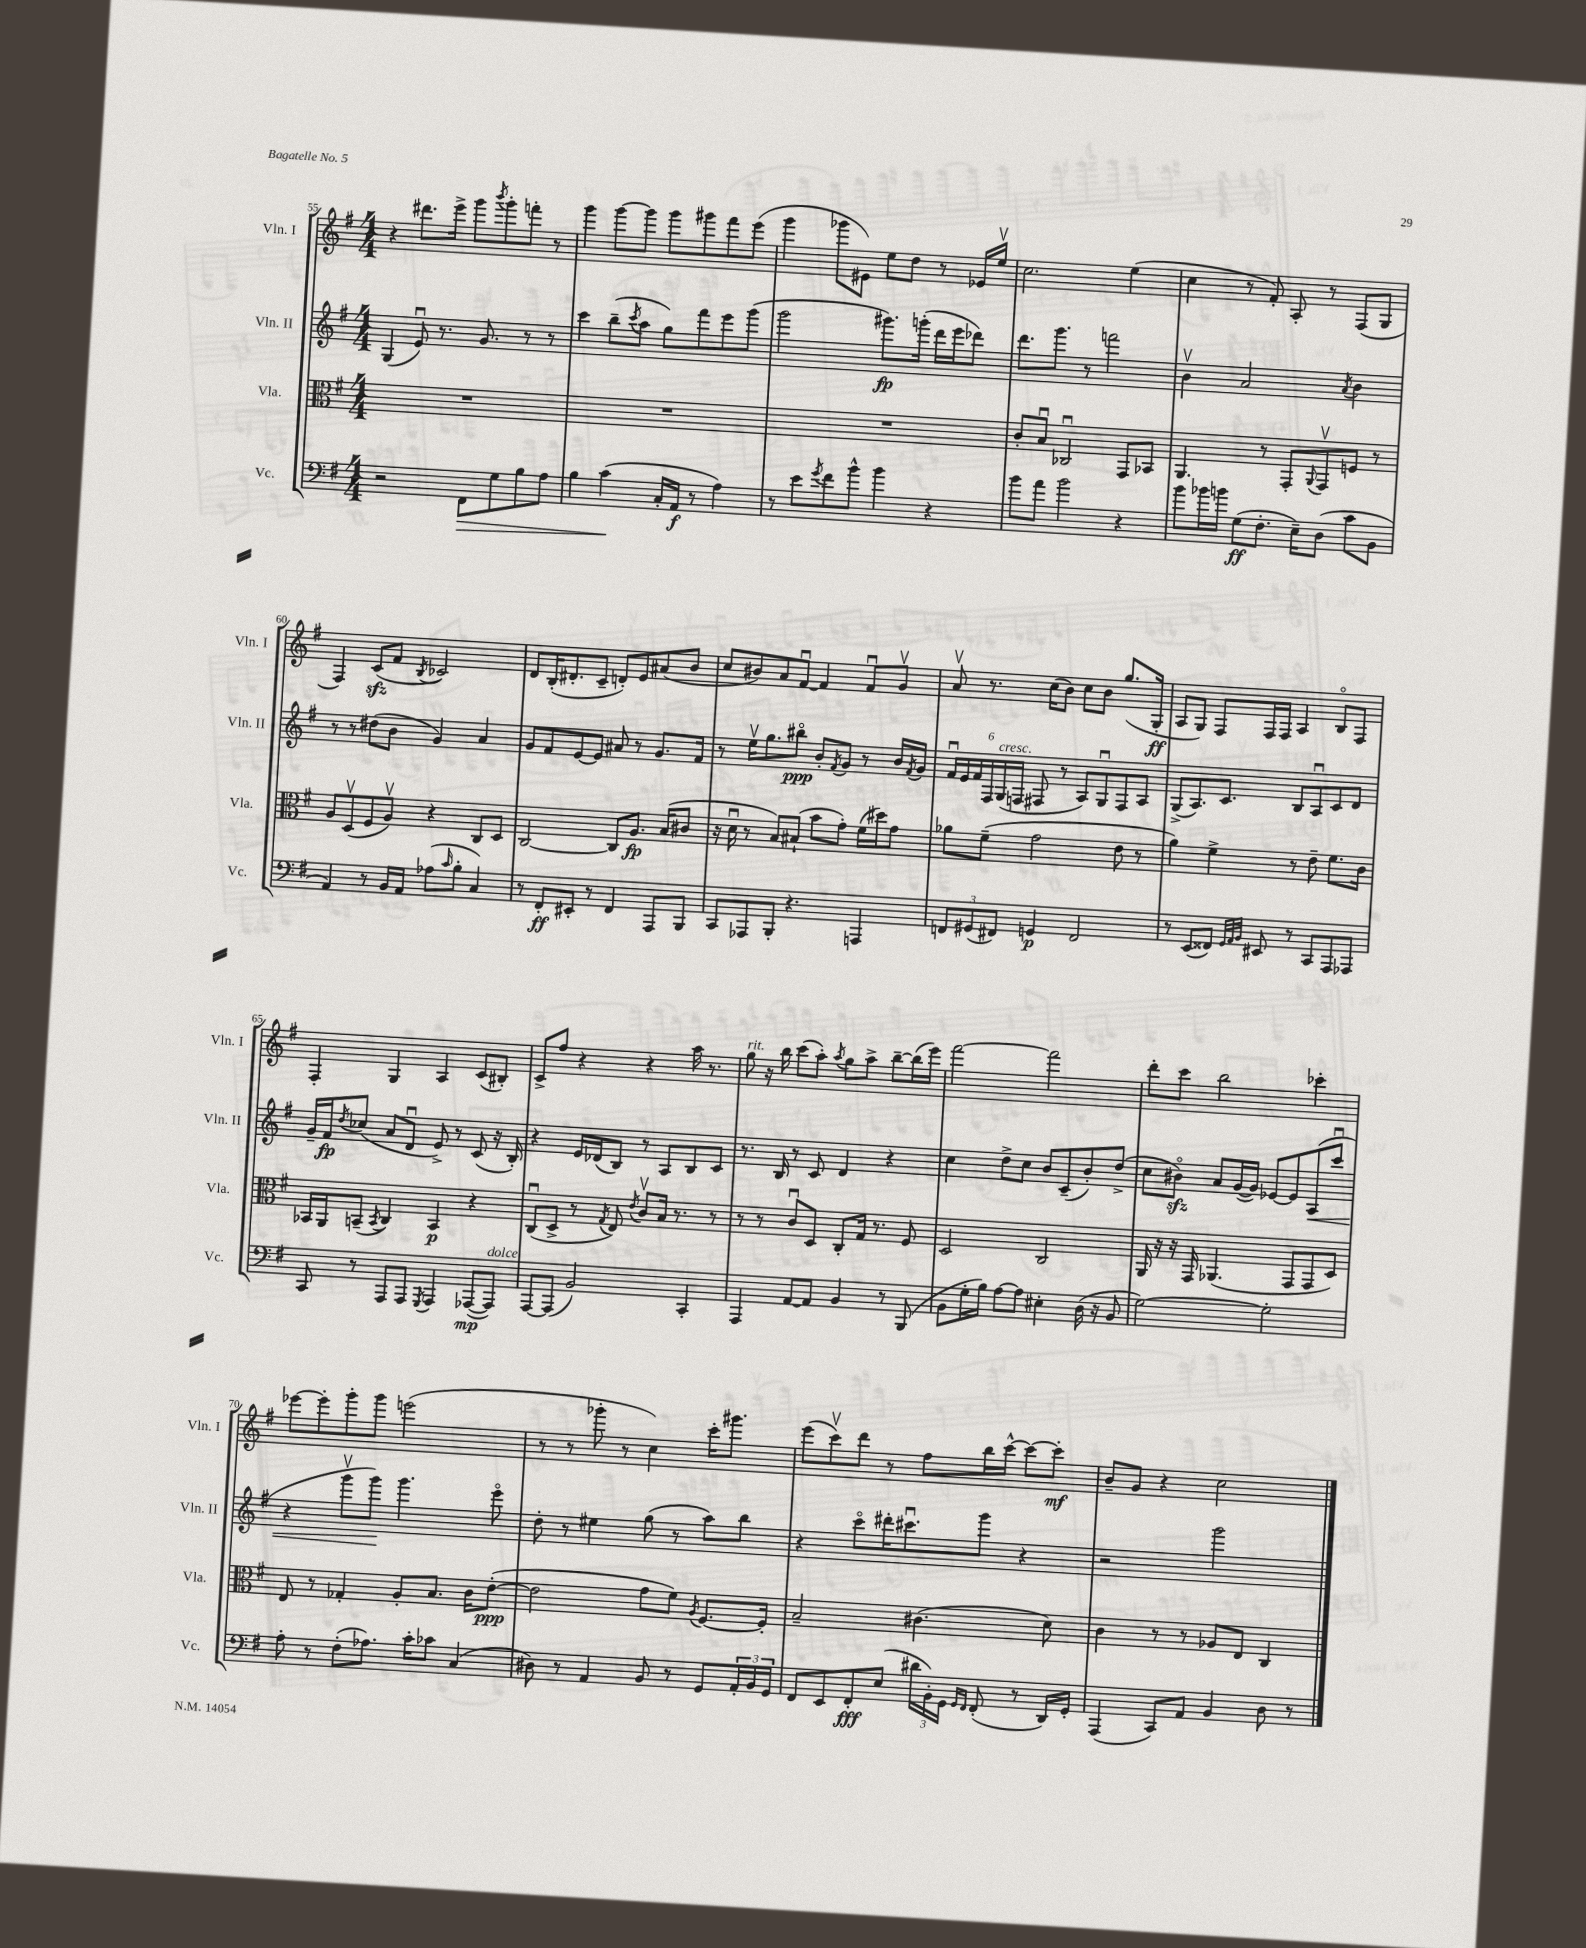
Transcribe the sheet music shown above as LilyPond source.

<<
\new StaffGroup <<
\new Staff = "s0" \with { instrumentName = "Vln. I" shortInstrumentName = "Vln. I" } {
    \clef treble \key g \major \numericTimeSignature \time 4/4
    r4 dis'''8. e'''16-> g'''8 \acciaccatura { b'''8 } g'''8-. f'''8-. r8 |
    g'''4 g'''8~ g'''8 g'''8 gis'''8 fis'''8 e'''8( |
    g'''4 ges'''8 eis'8) e''8 d''8 r8 ees'16 e''16\upbow |
    c''2. e''4( |
    c''4 r8 fis'8-.) a8-. r8 fis8( g8 |
    fis4) c'8\sfz( fis'8 \acciaccatura { b8 } ces'2) |
    d'8 b16-.( dis'8.-. c'8-- d'8-.) e'8 ais'8( b'8 |
    c''8 bis'8) a'8 fis'8~\downbow fis'4 fis'8\downbow g'8\upbow |
    a'8\upbow r8. c''16( b'8) c''8 b'8 g''8.( g16-.\ff |
    a8 g8) fis8 fis16 fis16 a4 b8\flageolet fis8 |
    fis4-. g4 a4 c'8( bis8-.) |
    c'8-> fis''8 r4 r4 a''16 r8. |
    g''8^\markup { \italic "rit." } r16 b''16 c'''8( a''8-.) \acciaccatura { a''8 } g''8 a''8-> b''8~-- b''16( e'''16) |
    fis'''2~ fis'''2 |
    d'''8-. c'''8 b''2 ces'''4-. |
    ees'''8~ ees'''8-. g'''8-. g'''8 e'''2( |
    r8 r8 ges'''8-. r8 c''4) c'''16-. gis'''8. |
    e'''8( c'''8\upbow) d'''8 r8 fis''8 b''16 c'''16~-^ c'''8~ c'''8-.\mf |
    b'8-- g'8 r4 c''2 \bar "|." |
}
\new Staff = "s1" \with { instrumentName = "Vln. II" shortInstrumentName = "Vln. II" } {
    \clef treble \key g \major \numericTimeSignature \time 4/4
    g4( e'8\downbow) r8. g'8. r8 r8 |
    c'''4 b''8--( \acciaccatura { c'''8 } a''8 g''8) fis'''8 e'''8 g'''8( |
    g'''2 gis'''8.\fp) g'''16-.( d'''16 e'''16 des'''8) |
    d'''8. g'''8. r8 f'''2 |
    b'4\upbow a'2 \acciaccatura { a'8 } b'4 |
    r8 r8 dis''8( b'8 g'4) a'4 |
    g'8 fis'8 e'8~ e'8 ais'8 r8 g'8. fis'16 |
    r8 e''16\upbow g''8. bis''8\flageolet\ppp b'8-. \acciaccatura { fis'8 } g'8 r8 b'16 \acciaccatura { fis'8 } g'16 |
    \tuplet 6/4 { fis'16\downbow e'16 fis'16 fis16 g16^\markup { \italic "cresc." }( f16 } fis8 r8 a8) g8\downbow fis8 a8 |
    g8->( a8.) c'8. b8 a8\downbow c'8 d'8 |
    g'16-- fis'16\fp \acciaccatura { d''8 } ces''8( a'8 d'8\downbow e'8->) r8 c'8( r16 b16-.) |
    r4 e'16 des'16( b8) r8 a8 b8 c'8 |
    r8. b16 r8 c'8 d'4 r4 |
    c''4 d''8-> c''8 b'8 c'8--( b'8-.) d''8->( |
    c''8 bis'8\flageolet\sfz) a'8 g'16~( g'16) ees'8~ ees'8 a8\<( c'''8\downbow |
    r4 g'''8\upbow g'''8\!) g'''4. e'''8\flageolet |
    d''8-. r8 eis''4 g''8( r8 a''8) b''8 |
    r4 c'''8\flageolet dis'''16-. cis'''8.\downbow g'''8 r4 |
    r2 g'''2 \bar "|." |
}
\new Staff = "s2" \with { instrumentName = "Vla." shortInstrumentName = "Vla." } {
    \clef alto \key g \major \numericTimeSignature \time 4/4
    R1 |
    R1 |
    R1 |
    c'8-. b8\downbow ces2\downbow g,8 bes,8 |
    a,4. r8 g,8-. \appoggiatura { a,8 } g,8\upbow f8 r8 |
    a8 d8\upbow( fis8 a8\upbow) r4 c8 d8 |
    c2~ c8 a8.\fp b16( cis'8 |
    r16 d'16\downbow r8 b8) bis8-!( b'8 g'8-.) fis'16( dis''16) g'8 |
    aes'8 fis'8--( g'2 e'8 r8 |
    a'4) fis'4-> r8 e'8-- fis'8. c'16 |
    bes,16 a,16 b,8--( \acciaccatura { b,8 } c4) b,4\p r4 |
    c8\downbow( d8-> r8 \acciaccatura { g8 } e8) \acciaccatura { e'8 } c'8\upbow b16 r8. r8 |
    r8 r8 c'8\downbow d8 c8-. g16 r8. fis8 |
    d2 c2 |
    a,16 r16 r16 g,16 aes,4.( g,8 g,8 d8) |
    e8 r8 ges4-. a8-. b8. c'16 e'8~-.\ppp( |
    e'2 g'8 fis'8) \acciaccatura { a8 } fis8.~ fis16-. |
    b2-- cis'4.( d'8) |
    c'4 r8 r8 aes8 e8 c4 \bar "|." |
}
\new Staff = "s3" \with { instrumentName = "Vc." shortInstrumentName = "Vc." } {
    \clef bass \key g \major \numericTimeSignature \time 4/4
    r2 fis,8\> g8 b8 a8 |
    b4 c'4\!( c16-. a,16\f r8 a4) |
    r8 e'8 \acciaccatura { g'8 } fis'8 b'8-^ b'4 r4 |
    b'8 a'8 b'2 r4 |
    b'8 bes'16 b'16 g8\ff( fis8.-. e16--) d8( c'8 b,8 |
    a,4) r8 b,16 a,16 aes8( \grace { c'16 } b8-. c4) |
    r8 fis,8-.\ff eis,8-. r8 fis,4 a,,8 b,,8 |
    c,8 aes,,8 b,,8-. r4. a,,4 |
    \tuplet 3/2 { f,8 gis,8( fis,8) } g,4\p fis,2 |
    r8 e,8( fisis,8) \grace { g,32 a,32 b,32 } eis,8 r8 c,8 a,,8 aes,,8 |
    c,8 r8 a,,8 a,,8 \acciaccatura { g,,8 } a,,4 aes,,8~\mp( aes,,8^\markup { \italic "dolce" }) |
    a,,8~ a,,8( b,2) c,4-. |
    a,,4 a,8~ a,8 b,4 r8 b,,8( |
    b,8 g16-. b16) a8~ a8 eis4-. d16( r16 b,8 |
    g2~) g2-. |
    a8-. r8 fis8-.( aes8.) c'16-. ces'8 c4( |
    dis8) r8 a,4 b,8 r8 g,8 \tuplet 3/2 { a,16-. b,16 g,16 } |
    fis,8 e,8 fis,8-.\fff e8( \tuplet 3/2 { dis'16 b,16-.) g,16 } \grace { g,16 fis,16 } fis,8-.( r8 d,16) g,16-. |
    a,,4( c,8) a,8 b,4 d8 r8 \bar "|." |
}
>>
>>
\layout { \context { \Score currentBarNumber = #55 } }
